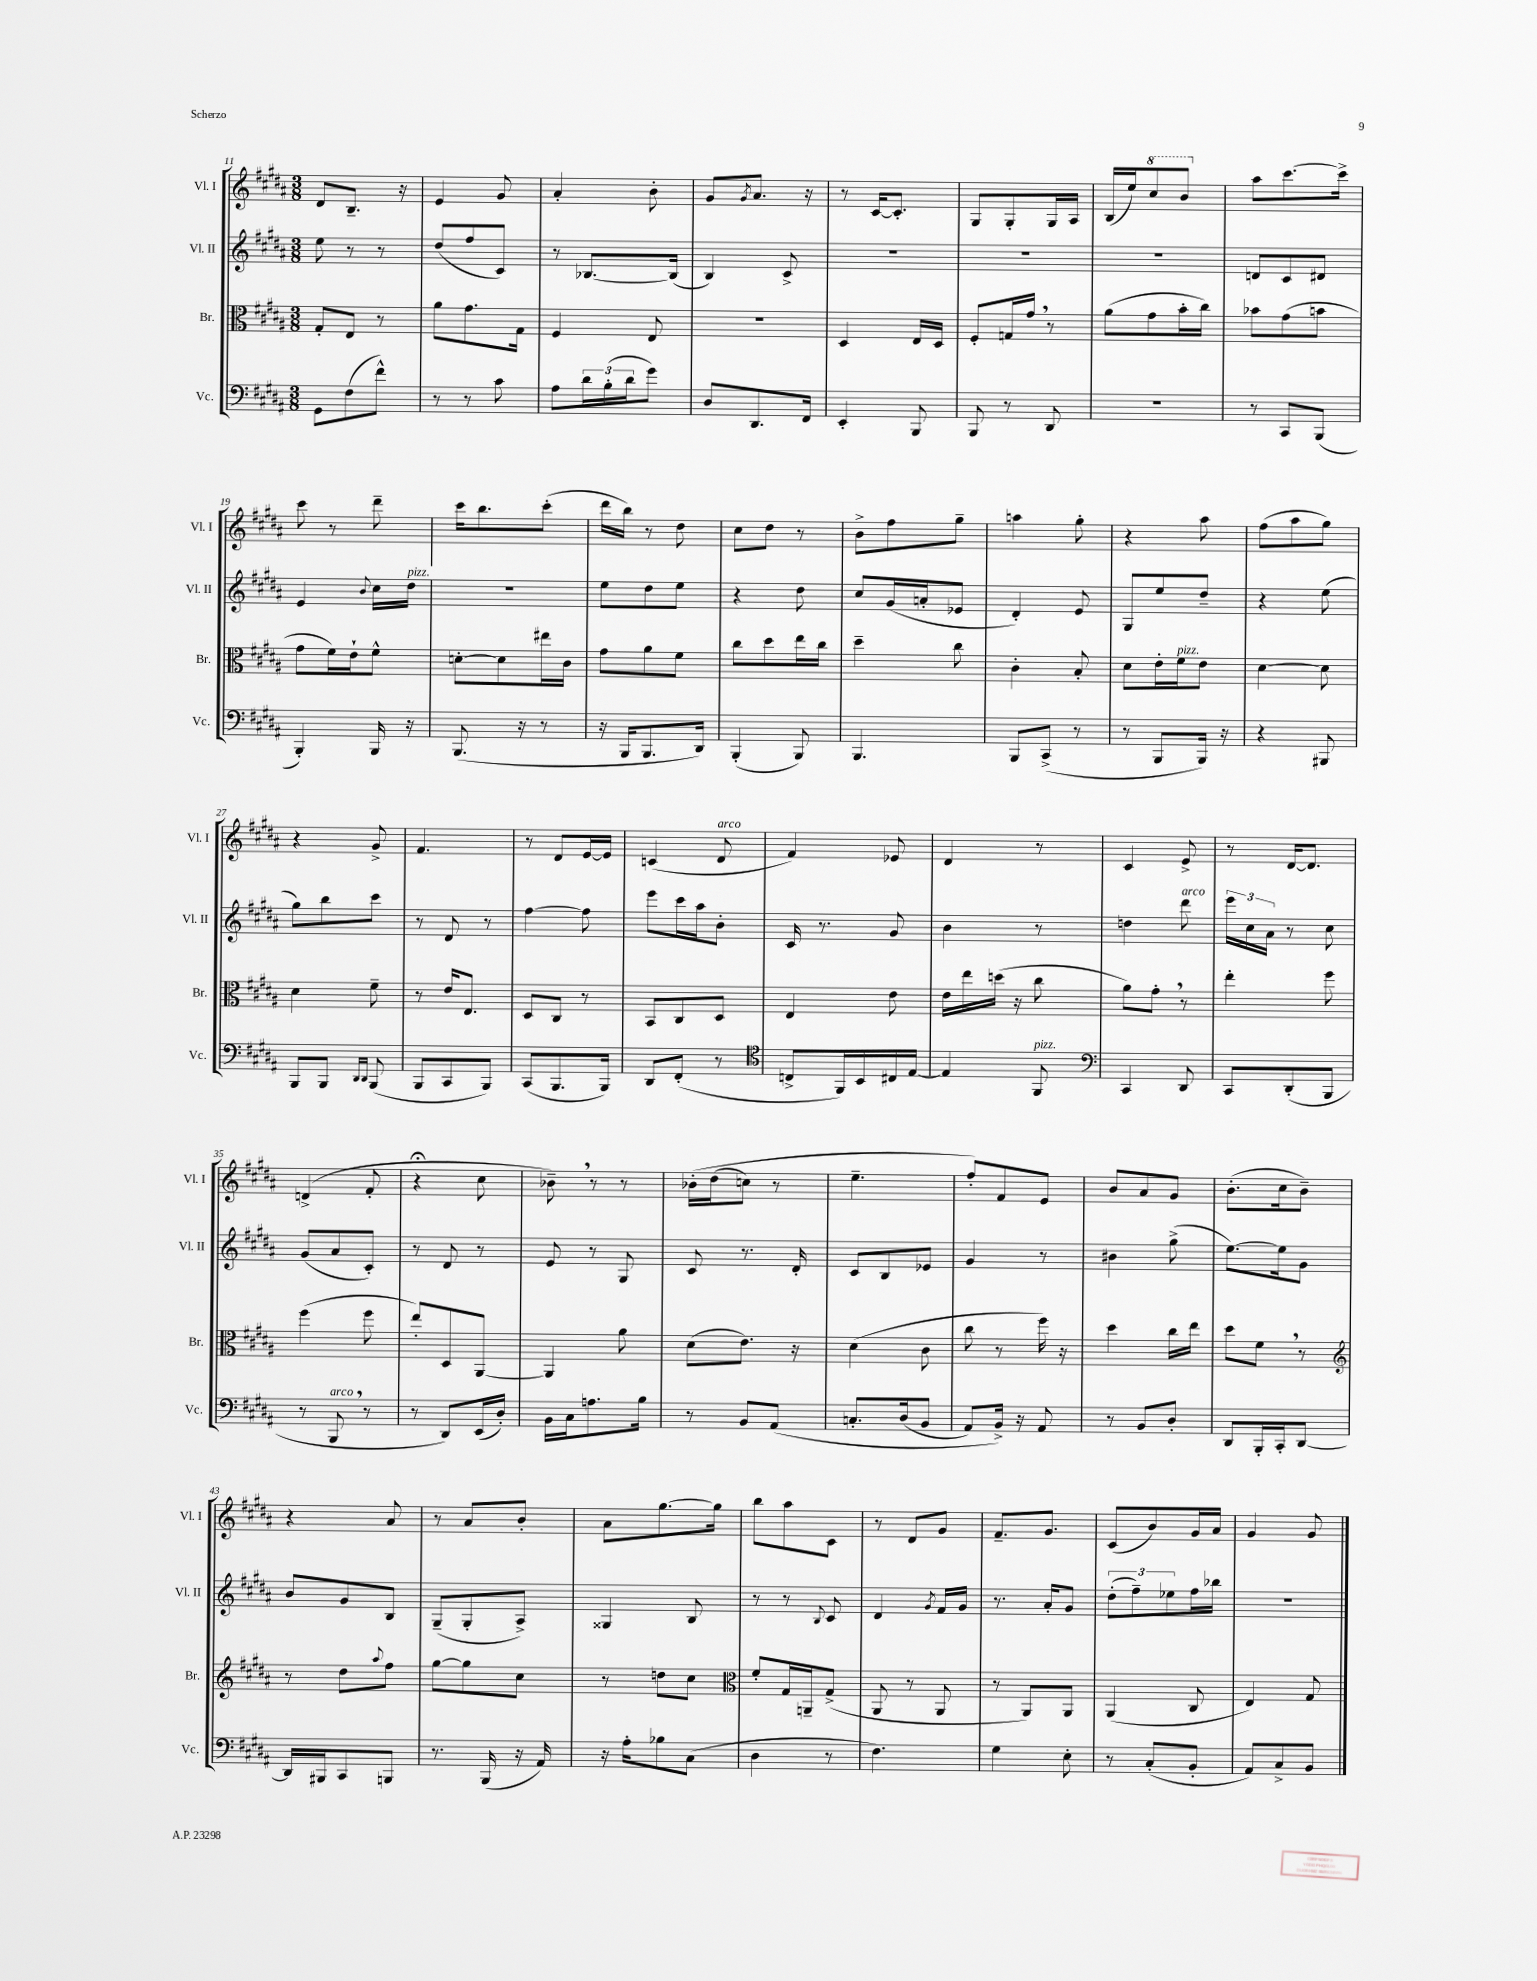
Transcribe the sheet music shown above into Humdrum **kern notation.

**kern	**kern	**kern	**kern
*part4	*part3	*part2	*part1
*staff4	*staff3	*staff2	*staff1
*I"Vc.	*I"Br.	*I"Vl. II	*I"Vl. I
*I'Vc.	*I'Br.	*I'Vl. II	*I'Vl. I
*clefF4	*clefC3	*clefG2	*clefG2
*k[f#c#g#d#a#]	*k[f#c#g#d#a#]	*k[f#c#g#d#a#]	*k[f#c#g#d#a#]
*M3/8	*M3/8	*M3/8	*M3/8
=11	=11	=11	=11
8GG#\L	8G#'/L	8ee\	8d#/L
(8F#\	8E/J	8r	8.B~/J
8f#^^\J)	8r	8r	.
.	.	.	16r
=12	=12	=12	=12
8r	8a#\L	(8dd#/L	4e/
8r	8.g#\	8ff#/	.
8c#\	.	8c#/J)	8g#/
.	16G#\Jk	.	.
=13	=13	=13	=13
8A#\L	4F#/	8r	4a#'/
24d#\L	.	[8.B-X/L	.
(24B'\	.	.	.
24d#\J	.	.	.
8g#\J)	8E/	.	8b'\
.	.	(16B-/Jk]	.
=14	=14	=14	=14
8D#/L	4.r	4B/)	8g#/L
.	.	.	8qg#/
8.DD#/	.	.	8.a#/J
.	.	8c#^/	.
16FF#/Jk	.	.	16r
=15	=15	=15	=15
4EE'/	4D#/	4.r	8r
.	.	.	[16c#/KL
.	.	.	8.c#'/J]
8BBB/	16E/LL	.	.
.	16D#/JJ	.	.
=16	=16	=16	=16
8BBB/	8F#'/L	4.r	8G#/L
8r	16Gn/L	.	8G#'/
.	16g#,/JJ	.	.
8DD#/	8r	.	16G#/L
.	.	.	16A#/JJ
=17	=17	=17	=17
4.r	(8a#\L	4.r	(16B/LL
.	.	.	16ee/J)
*	*	*	*8va
.	8g#\	.	8ccc#/
.	16b'\L	.	8bb/J
.	16cc#\JJ)	.	.
=18	=18	=18	=18
*	*	*	*X8va
8r	8b-X\L	8dn/L	8aa#\L
8CC#/L	(8g#\	8c#/	[8.ccc#\
(8BBB/J	8bn\J	8d#X/J	.
.	.	.	16ccc#^\Jk]
!!LO:LB:g=z
=19	=19	=19	=19
4BBB'/)	8g#\L	4e/	8ccc#\
.	16f#\L)	.	8r
.	16e`\J	.	.
.	.	8qqb/	.
16BBB/	8f#^^\J	16cc#\LL	8ddd#~\
!	!	!LO:TX:a:i:t=pizz.	!
16r	.	16dd#\JJ	.
=20	=20	=20	=20
(8.BBB/	[8dn'\L	4.r	16ccc#\KL
.	.	.	8.bb\
.	8d\]	.	.
16r	.	.	.
8r	16ee#X\L	.	(8ccc#'\J
.	16c#\JJ	.	.
=21	=21	=21	=21
16r	8g#\L	8ee\L	16ddd#\LL
16BBB/KL	.	.	16bb\JJ)
8.BBB/	8a#\	8dd#\	8r
.	8f#\J	8ee\J	8dd#\
16DD#/Jk)	.	.	.
=22	=22	=22	=22
(4BBB'/	8cc#\L	4r	8cc#\L
.	8dd#\	.	8dd#\J
8BBB/)	16ee\L	8dd#\	8r
.	16cc#\JJ	.	.
=23	=23	=23	=23
4.BBB/	4dd#~\	8cc#/L	8b^\L
.	.	(16g#/L	8ff#\
.	.	16an'/J	.
.	8cc#\	8e-X/J	8gg#~\J
=24	=24	=24	=24
8BBB/L	4c#'\	4d#'/)	4aan\
(8CC#^/J	.	.	.
8r	8B'/	8e/	8gg#'\
=25	=25	=25	=25
8r	8d#\L	8G#/L	4r
8BBB/L	16e'\L	8ee/	.
!	!LO:TX:a:i:t=pizz.	!	!
.	16f#\J	.	.
16BBB/Jk)	8e\J	8dd#~/J	8aa#\
16r	.	.	.
=26	=26	=26	=26
4r	[4d#\	4r	(8ff#\L
.	.	.	8aa#\
8BBB#X/	8d#\]	(8ee\	8gg#\J)
!!LO:LB:g=z
=27	=27	=27	=27
8BBB/L	4d#\	8gg#\L)	4r
8BBB/J	.	8bb\	.
16qqDD#/LL	.	.	.
16qqDD#/JJ	.	.	.
(8BBB/	8f#~\	8ccc#\J	8g#^/
=28	=28	=28	=28
8BBB/L	8r	8r	4.f#/
8CC#/	16e/KL	8d#/	.
.	8.E/J	.	.
8BBB/J)	.	8r	.
=29	=29	=29	=29
(8CC#/L	8D#/L	[4ff#\	8r
8.BBB/	8C#/J	.	8d#/L
.	8r	8ff#\]	[16e/L
16BBB/Jk)	.	.	16e/JJ]
=30	=30	=30	=30
8DD#/L	8BB/L	8eee\L	(4cn/
(8FF#'/J	8C#/	16ccc#\L	.
.	.	16aa#\J	.
!	!	!	!LO:TX:a:i:t=arco
8r	8D#/J	8b'\J	8d#/
=31	=31	=31	=31
*clefC4	*	*	*
8Cn^/L	4E/	16c#/	4f#/)
.	.	8.r	.
16FF#/L)	.	.	.
16BB/	.	.	.
16C#X/	8e\	8g#/	8e-X/
[16E/JJ	.	.	.
=32	=32	=32	=32
4E/]	16e\LL	4b\	4d#/
.	16ee\	.	.
.	(16ddn\JJ	.	.
.	16r	.	.
!LO:TX:a:i:t=pizz.	!	!	!
8FF#/	8cc#\	8r	8r
=33	=33	=33	=33
*clefF4	*	*	*
4CC#/	8a#\L)	4ddn\	4c#/
.	8g#',\J	.	.
!	!	!LO:TX:a:i:t=arco	!
8DD#/	8r	8ddd#\	8e^/
=34	=34	=34	=34
8CC#/L	4ee'\	24eee\LL	8r
.	.	24cc#\	.
.	.	24a#\JJ	.
(8DD#'/	.	8r	[16d#/KL
.	.	.	8.d#/J]
8BBB/J	8ff#\	8cc#\	.
!!LO:LB:g=z
=35	=35	=35	=35
8r	(4ff#\	(8g#/L	(4dn^/
!LO:TX:a:i:t=arco	!	!	!
8BBB,/	.	8a#/	.
8r	8ff#\	8c#'/J)	8f#'/
=36	=36	=36	=36
8r	8ee'/L)	8r	4r;<
8DD#/L)	8D#/	8d#/	.
(16EE/L	[8AA#/J	8r	8cc#\
16D#'/JJ)	.	.	.
=37	=37	=37	=37
16BB\LL	4AA#/]	8e/	8b-X~,\)
16C#\J	.	.	.
8.An\	.	8r	8r
.	8a#\	8G#/	8r
16B\Jk	.	.	.
=38	=38	=38	=38
8r	(8d#\L	8c#/	(16b-X'\LL
.	.	.	(16dd#\J
8BB/L	8.e\J)	8.r	8ccn\J)
(8AA#/J	.	.	8r
.	16r	16d#'/	.
=39	=39	=39	=39
8.Cn'/L	(4d#\	8c#/L	4.ee~\
.	.	8B/	.
(16D#/k	.	.	.
8BB/J	8c#\	8e-X/J	.
=40	=40	=40	=40
8AA#/L)	8cc#\	4g#/	8ff#'/L)
16BB^/Jk)	8r	.	8f#/
16r	.	.	.
8AA#/	16ff#\)	8r	8e/J
.	16r	.	.
=41	=41	=41	=41
8r	4dd#\	4b#X\	8b/L
8BB/L	.	.	8a#/
8D#'/J	16cc#\LL	(8gg#^\	8g#/J
.	16ee\JJ	.	.
=42	=42	=42	=42
8DD#/L	8dd#\L	[8.ee\L)	(8.b'\L
16BBB'/L	8f#,\J	.	.
16CC#'/J	.	16ee\k]	16cc#\k
[8DD#/J	8r	8g#\J	8b~\J)
!!LO:LB:g=z
=43	=43	=43	=43
*	*clefG2	*	*
16DD#/LL]	8r	8b/L	4r
16BBB#X/J	.	.	.
8CC#/	8dd#\L	8g#/	.
.	8qqaa#/	.	.
8BBBn/J	8ff#\J	8B/J	8a#/
=44	=44	=44	=44
8.r	[8gg#\L	(8G#~/L	8r
.	8gg#\]	8G#'/	8a#/L
(16BBB/	.	.	.
16r	8cc#\J	8A#^/J)	8b'/J
16AA#/)	.	.	.
=45	=45	=45	=45
16r	8r	4G##X/	8a#\L
16A#'\KL	.	.	.
8B-X\	8ddn\L	.	[8.gg#\
(8C#\J	8cc#\J	8B/	.
.	.	.	16gg#\Jk]
=46	=46	=46	=46
*	*clefC3	*	*
4D#\	8f#'/L	8r	8bb\L
.	16G#/L	8r	8aa#\
.	16AAn~/J	.	.
.	.	8qqB/	.
8r	(8G#^/J	8c#/	8c#\J
=47	=47	=47	=47
4.F#\)	8AA#/	4d#/	8r
.	8r	.	8d#/L
.	.	8qg#/	.
.	8AA#/	16f#/LL	8g#/J
.	.	16g#/JJ	.
=48	=48	=48	=48
4G#\	8r	8.r	8.f#~/L
.	8AA#/L)	.	.
.	.	16a#'/KL	8.g#/J
8E'\	8AA#/J	8g#/J	.
=49	=49	=49	=49
8r	(4AA#/	(12dd#'\L	(8c#/L
.	.	12ff#~\)	.
(8C#'/L	.	.	8b/)
.	.	12ee-X\	.
8BB'/J	8C#/	16ff#\L	16g#/L
.	.	16bb-X\JJ	16a#/JJ
=50	=50	=50	=50
8AA#/L)	4E/)	4.r	4g#/
8C#^/	.	.	.
8BB/J	8G#/	.	8g#/
==	==	==	==
*-	*-	*-	*-
